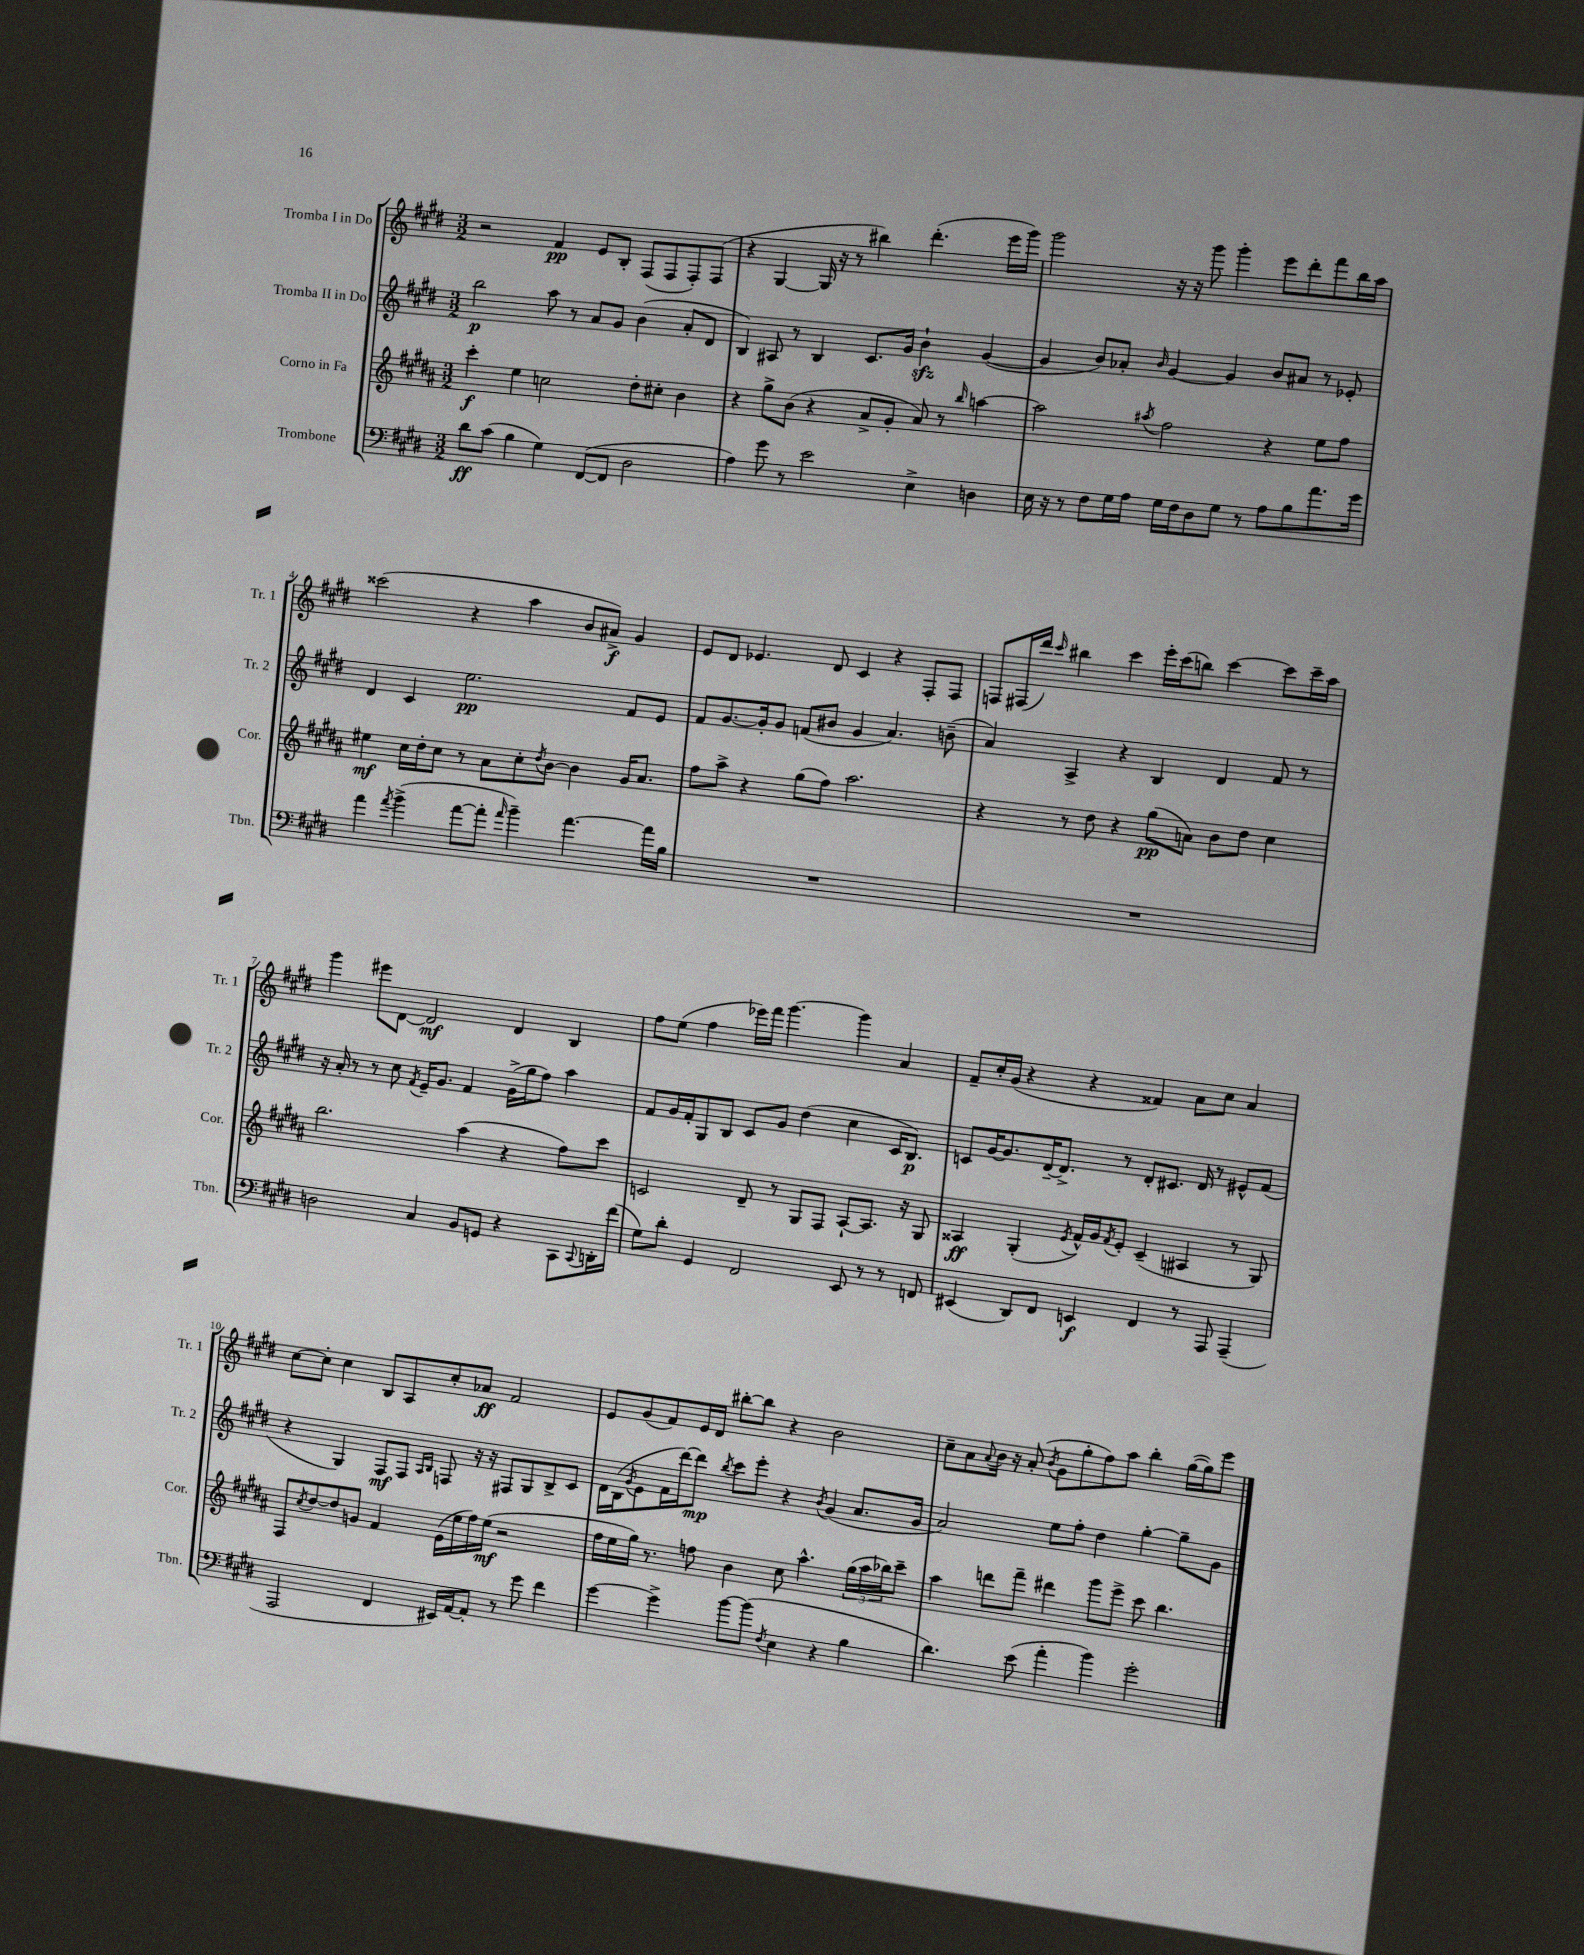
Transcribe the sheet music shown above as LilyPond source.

<<
\new StaffGroup <<
\new Staff = "s0" \with { instrumentName = "Tromba I in Do" shortInstrumentName = "Tr. 1" } {
    \clef treble \key e \major \numericTimeSignature \time 3/2
    r2 fis'4\pp e'8 b8-. fis8( fis8 fis8-.) fis8( |
    r4 gis4~ gis16 r16 r8 bis''4) dis'''4.-.( e'''16 gis'''16) |
    gis'''2 r16 r16 gis'''8 gis'''4-. e'''8 dis'''8-. fis'''8 b''16 a''16 |
    cisis'''2( r4 a''4 b'8 ais'8->\f) gis'4 |
    e'8 dis'8 ees'4. dis'8 cis'4 r4 fis8-. fis8 |
    f8 fis16( dis'''16) \grace { cis'''16 } bis''4 cis'''4 e'''16-. cis'''16( b''8) cis'''4~ cis'''8 cis'''16-- a''16 |
    gis'''4 eis'''8 dis'8~ dis'2\mf dis'4 b4 |
    fis''8 e''8( fis''4 ees'''16) fis'''16 gis'''4.~ gis'''4 a'4 |
    fis'8-- cis''16-. gis'16( r4 r4 fisis'4) a'8 cis''8 a'4 |
    cis''8~ cis''8-. cis''4 b8 a8 cis''8-. aes'8\ff fis'2 |
    e'8 gis'8( fis'8) e'16 dis'16 bis''8~-. bis''8 r4 b'2 |
    cis''8-- a'8 \appoggiatura { a'8 } b'16 r16 a'8-.( \acciaccatura { b'8 } gis'8 gis''8-. fis''8) a''8 b''4-. gis''16~( gis''16) e'''8 \bar "|." |
}
\new Staff = "s1" \with { instrumentName = "Tromba II in Do" shortInstrumentName = "Tr. 2" } {
    \clef treble \key e \major \numericTimeSignature \time 3/2
    b''2\p a''8 r8 a'8 gis'8 b'4( a'8-. dis'8 |
    b4) ais8 r8 b4 cis'8. gis'16 b'4-!\sfz gis'4~( |
    gis'4 b'8) aes'8-. \grace { b'16 } gis'4~ gis'4 b'8 ais'8 r8 ees'8-. |
    dis'4 cis'4 e''2.\pp fis'8 e'8 |
    fis'8 gis'8.~ gis'16-. gis'8 f'8( bis'8 gis'4 a'4.) b'8--( |
    a'4) a4-> r4 b4 dis'4 fis'8 r8 |
    r16 a'16-. r8 r8 cis''8 \acciaccatura { fis'8 } e'16-- gis'8. fis'4 gis'16->( gis''16 fis''8) a''4 |
    fis'8 gis'16 fis'16-. gis8 b8 cis'8 gis'8 dis''4( cis''4 cis'16 b8.\p) |
    c'8 gis'16~ gis'8. dis'16~-- dis'8.-> r8 dis'8-. cis'8. dis'16 r8 eis'8-^ fis'8( |
    r4 gis4) fis8\mf fis8 \grace { a16 b16 } f8 r16 r16 fis8 gis8 b8-> cis'8 |
    dis'16 b16( \acciaccatura { gis'8 } e'8 fis'16 dis'''16~) dis'''8\mp \acciaccatura { b''8 } cis'''8 e'''8-. r4 \acciaccatura { b'8 } gis'4( a'8. gis'16 |
    a'2) e''8 fis''8-. dis''4 gis''4~-. gis''8-- gis'8 \bar "|." |
}
\new Staff = "s2" \with { instrumentName = "Corno in Fa" shortInstrumentName = "Cor." } {
    \clef treble \key b \major \numericTimeSignature \time 3/2
    cis'''4-.\f e''4 c''2 dis''8-. cis''8-. b'4 |
    r4 gis''8-> b'8( r4 ais'8-> gis'8-. ais'8) r8 \grace { b''16 } a''4~ |
    a''2 \acciaccatura { ais''8 } fis''2 r4 e''8 fis''8 |
    eis''4\mf cis''16 dis''16-. cis''8 r8 ais'8 cis''8-. \acciaccatura { dis''8 } b'8~ b'4 gis'16 ais'8. |
    fis''8 ais''8-> r4 gis''8( fis''8) ais''2. |
    r4 r8 dis''8 r4 gis''8\pp( a'8) b'8 dis''8 cis''4 |
    b''2. ais''4( r4 fis''8) cis'''8 |
    c'2 dis'8-- r8 gis8 fis8 ais8~-! ais8. r16 gis8 |
    aisis4\ff gis4-.( \acciaccatura { e'8 } fis'16-^) gis'16 \acciaccatura { fis'8 } e'8-. cis'4--( ais4 r8 gis8) |
    fis8 \acciaccatura { cis''8 } dis''8~ dis''8 g'8 fis'4 e'16( e''16 fis''16) e''16\mf( r2 |
    fis''16 e''16 gis''16) r8. f''8 b'4 cis''8 ais''4.-^ \tuplet 3/2 { gis''16( ais''16 bes''16) } cis'''8-- |
    ais''4 d'''8 fis'''8-- dis'''4 gis'''8 e'''8-> cis'''8 b''4. \bar "|." |
}
\new Staff = "s3" \with { instrumentName = "Trombone" shortInstrumentName = "Tbn." } {
    \clef bass \key e \major \numericTimeSignature \time 3/2
    dis'8\ff cis'8( b4 gis4) fis,8~( fis,8 dis2 |
    a4) gis'8 r8 e'2 e4-> d4 |
    e16 r16 r8 fis8 gis16 a16 gis16 fis16 dis8 gis8 r8 a8 b8 a'8. gis'16 |
    a'4 \acciaccatura { a'8 } b'4->( a'8~ a'8-. \grace { a'16 } b'4--) a'4.~ a'16 b16 |
    R1. |
    R1. |
    d2 cis4 b,8 g,8 r4 cis,8 \appoggiatura { cis,8 } d,16-. fis'16( |
    gis8) dis'8-. gis,4 fis,2 e,8 r8 r8 f,8 |
    eis,4( dis,8) fis,8 e,4\f fis,4 r8 a,,8 a,,4--( |
    a,,2 fis,4 eis,16) a,16~ a,8-. r8 gis'8 fis'4 |
    gis'4~ gis'4-> b'8~ b'8( \acciaccatura { fis8 } e4 r4 b4 |
    dis'4.) e'8( a'4-. b'4) gis'2-. \bar "|." |
}
>>
>>
